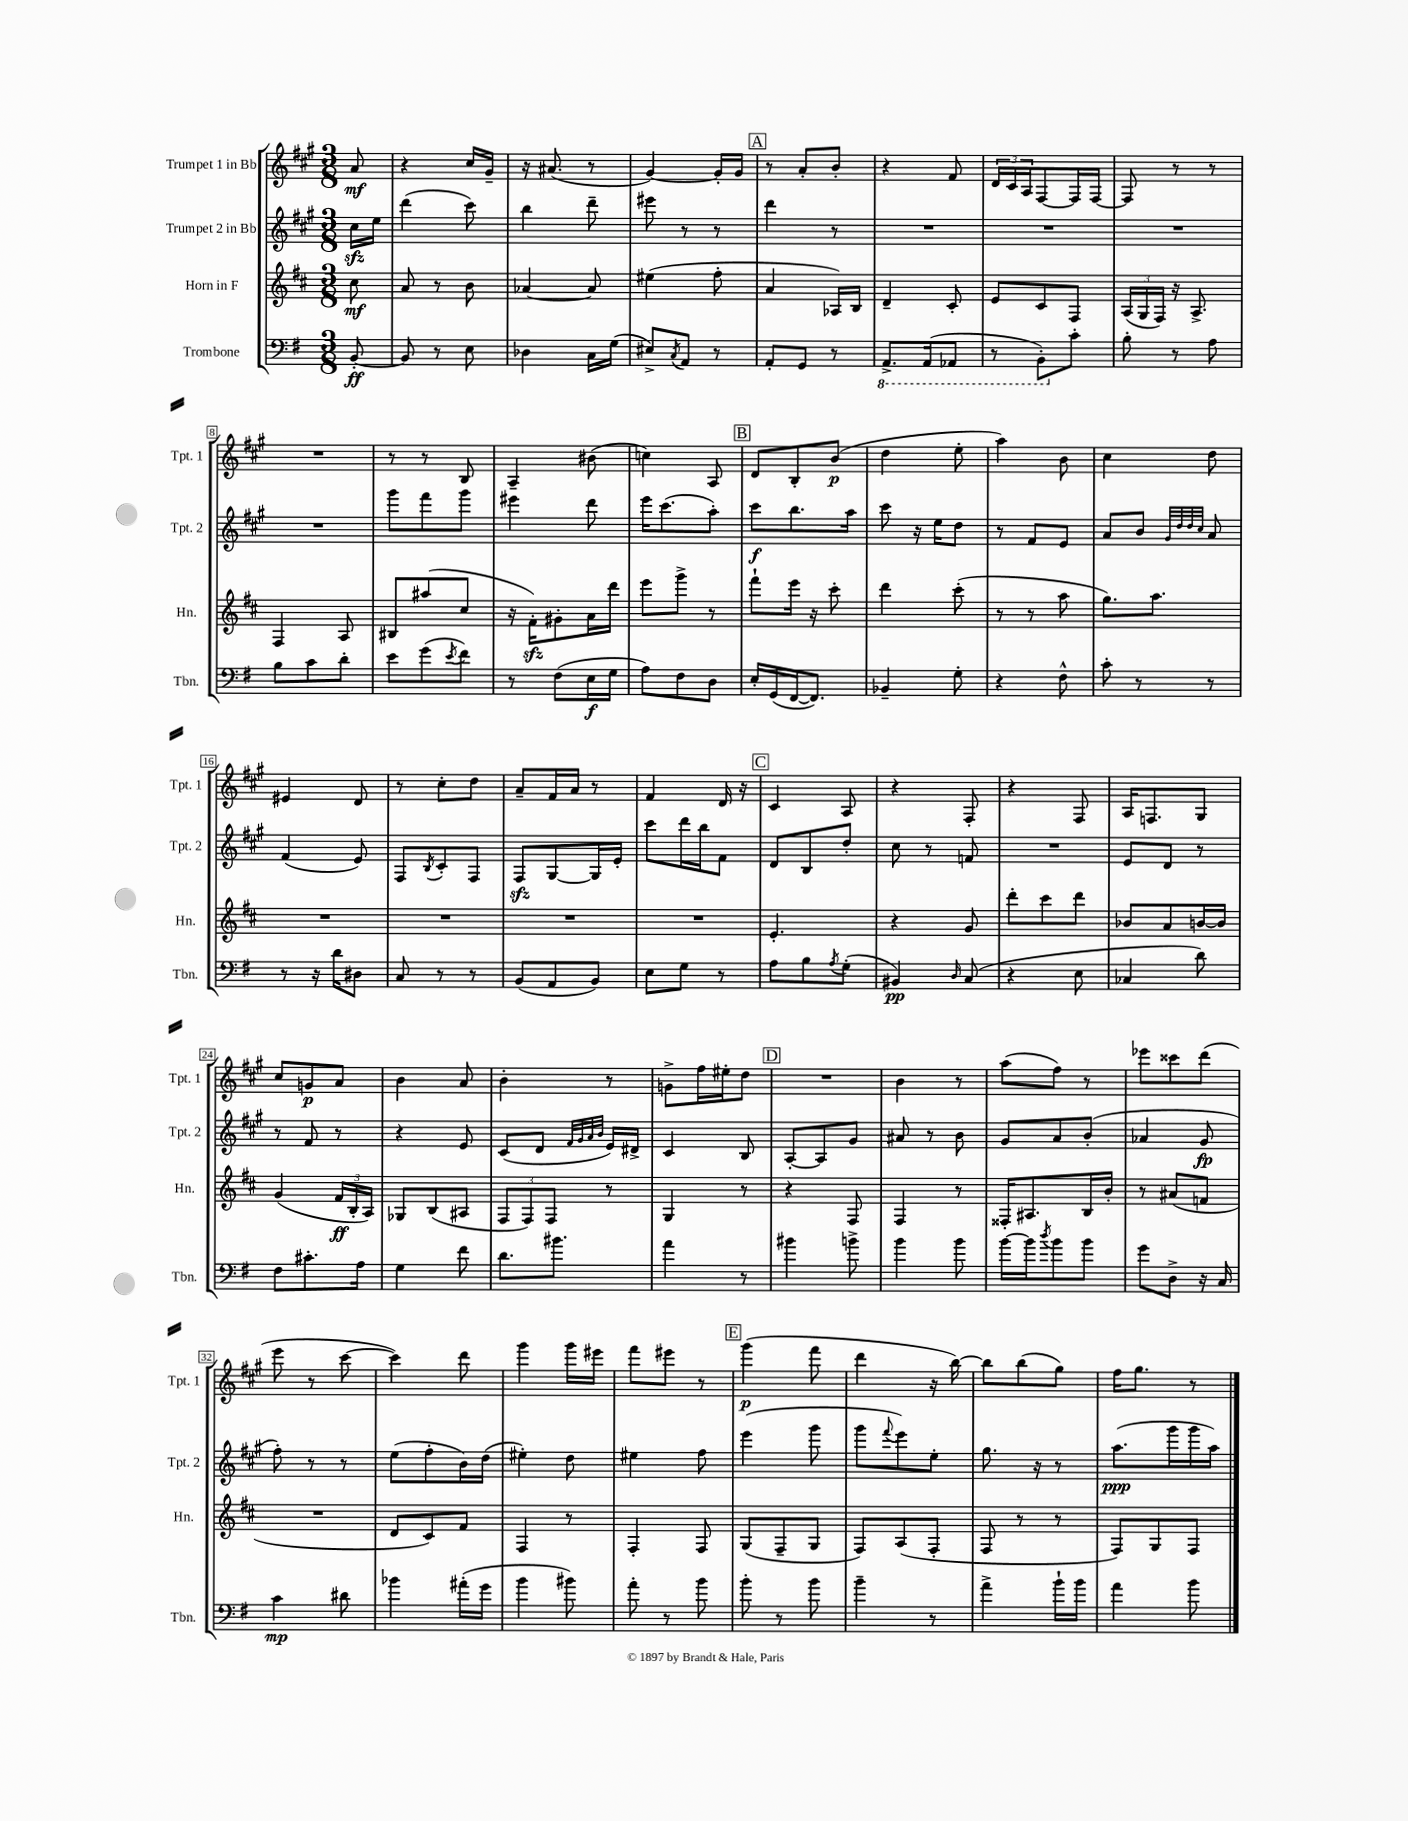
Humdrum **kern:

**kern	**dynam	**kern	**dynam	**kern	**dynam	**kern	**dynam
*part4	*part4	*part3	*part3	*part2	*part2	*part1	*part1
*staff4	*staff4	*staff3	*staff3	*staff2	*staff2	*staff1	*staff1
*I"Trombone	*	*I"Horn in F	*	*I"Trumpet 2 in Bb	*	*I"Trumpet 1 in Bb	*
*I'Tbn.	*	*I'Hn.	*	*I'Tpt. 2	*	*I'Tpt. 1	*
*clefF4	*	*clefG2	*	*clefG2	*	*clefG2	*
*k[f#]	*	*k[f#c#]	*	*k[f#c#g#]	*	*k[f#c#g#]	*
*M3/8	*	*M3/8	*	*M3/8	*	*M3/8	*
=	=	=	=	=	=	=	=
[8BB'/	ff	8cc#\	mf	16cc#zz\LL	.	8a/	mf
.	.	.	.	16ee\JJ	.	.	.
=1	=1	=1	=1	=1	=1	=1	=1
8BB/]	.	8a/	.	(4ddd\	.	4r	.
8r	.	8r	.	.	.	.	.
8E\	.	8b\	.	8ccc#\)	.	16cc#/LL	.
.	.	.	.	.	.	16g#~/JJ	.
=2	=2	=2	=2	=2	=2	=2	=2
4D-X\	.	[4a-X/	.	4bb\	.	16r	.
.	.	.	.	.	.	(8.a#X/	.
16C\LL	.	8a-/]	.	8ddd~\	.	8r	.
(16G\JJ	.	.	.	.	.	.	.
=3	=3	=3	=3	=3	=3	=3	=3
8E#X^/L)	.	(4ee#X\	.	8eee#X\	.	[4g#/)	.
8qC/	.	.	.	.	.	.	.
8AA/J	.	.	.	8r	.	.	.
8r	.	8ff#'\	.	8r	.	16g#'/LL]	.
.	.	.	.	.	.	16g#/JJ	.
!!LO:REH:place=s1:t=A
=4	=4	=4	=4	=4	=4	=4	=4
8AA'/L	.	4a/	.	4ddd\	.	8r	.
8GG/J	.	.	.	.	.	8a'/L	.
8r	.	16A-X/LL)	.	8r	.	8b'/J	.
.	.	16B/JJ	.	.	.	.	.
=5	=5	=5	=5	=5	=5	=5	=5
*8ba	*	*	*	*	*	*	*
8.AAA^/L	.	4d~/	.	4.r	.	4r	.
(16AAA/k	.	.	.	.	.	.	.
8AAA-X/J	.	8c#'/	.	.	.	8f#/	.
=6	=6	=6	=6	=6	=6	=6	=6
8r	.	8e/L	.	4.r	.	24d/LL	.
.	.	.	.	.	.	24c#/	.
.	.	.	.	.	.	24A/J	.
8BBB'\L)	.	8c#/	.	.	.	[8F#/	.
*X8ba	*	*	*	*	*	*	*
8c'\J	.	8F#/J	.	.	.	16F#/L]	.
.	.	.	.	.	.	[16F#/JJ	.
=7	=7	=7	=7	=7	=7	=7	=7
8B'\	.	(24A/LL	.	4.r	.	8F#/]	.
.	.	24G/	.	.	.	.	.
.	.	24F#/JJ)	.	.	.	.	.
8r	.	16r	.	.	.	8r	.
.	.	8.A^/	.	.	.	.	.
8A\	.	.	.	.	.	8r	.
!!LO:LB:g=z
=8	=8	=8	=8	=8	=8	=8	=8
8B\L	.	4F#/	.	4.r	.	4.r	.
8c\	.	.	.	.	.	.	.
8d'\J	.	8A/	.	.	.	.	.
=9	=9	=9	=9	=9	=9	=9	=9
8e\L	.	8B#X/L	.	8ggg#\L	.	8r	.
(8g\	.	(8aa#X/	.	8fff#\	.	8r	.
8qe/	.	.	.	.	.	.	.
8f#\J)	.	8cc#/J	.	8ggg#\J	.	8B/	.
=10	=10	=10	=10	=10	=10	=10	=10
8r	.	16r	.	4eee#X\	.	4A~/	.
.	.	16f#zz'\KL)	.	.	.	.	.
(8F#\L	.	8g#X'\	.	.	.	.	.
16E\L	f	16a\L	.	8ddd\	.	(8b#X\	.
16G\JJ	.	16ddd\JJ	.	.	.	.	.
=11	=11	=11	=11	=11	=11	=11	=11
8A\L)	.	8eee\L	.	16eee\KL	.	4ccn\)	.
.	.	.	.	(8.ccc#\	.	.	.
8F#\	.	8ggg^\J	.	.	.	.	.
8D\J	.	8r	.	8aa'\J)	.	8A/	.
!!LO:REH:place=s1:t=B
=12	=12	=12	=12	=12	=12	=12	=12
16E'/LL	.	8fff#`\L	.	8ccc#\L	f	8d/L	.
(16GG/	.	.	.	.	.	.	.
[16FF#/J	.	16eee\Jk	.	8.bb\	.	8B'/	.
8.FF#/J])	.	16r	.	.	.	.	.
.	.	8ccc#'\	.	.	.	(8b/J	p
.	.	.	.	16aa\Jk	.	.	.
=13	=13	=13	=13	=13	=13	=13	=13
4BB-X~/	.	4ddd\	.	8ccc#\	.	4dd\	.
.	.	.	.	16r	.	.	.
.	.	.	.	16ee\KL	.	.	.
8G'\	.	(8ccc#'\	.	8dd\J	.	8ee'\	.
=14	=14	=14	=14	=14	=14	=14	=14
4r	.	8r	.	8r	.	4aa\)	.
.	.	8r	.	8f#/L	.	.	.
8F#^^\	.	8aa\	.	8e/J	.	8b\	.
=15	=15	=15	=15	=15	=15	=15	=15
8c'\	.	8.gg\L)	.	8a/L	.	4cc#\	.
8r	.	.	.	8b/J	.	.	.
.	.	8.aa\J	.	.	.	.	.
.	.	.	.	32qqg#/LLL	.	.	.
.	.	.	.	32qqdd/	.	.	.
.	.	.	.	32qqdd/	.	.	.
.	.	.	.	32qqcc#/JJJ	.	.	.
8r	.	.	.	8a/	.	8dd\	.
!!LO:LB:g=z
=16	=16	=16	=16	=16	=16	=16	=16
8r	.	4.r	.	(4f#/	.	4e#X/	.
16r	.	.	.	.	.	.	.
16d\KL	.	.	.	.	.	.	.
8D#X\J	.	.	.	8e/)	.	8d/	.
=17	=17	=17	=17	=17	=17	=17	=17
8C/	.	4.r	.	8F#/L	.	8r	.
.	.	.	.	8qB/	.	.	.
8r	.	.	.	8c#'/	.	8cc#'\L	.
8r	.	.	.	8F#/J	.	8dd\J	.
=18	=18	=18	=18	=18	=18	=18	=18
(8BB/L	.	4.r	.	8F#zz/L	.	8a~/L	.
8AA/	.	.	.	[8G#/	.	16f#/L	.
.	.	.	.	.	.	16a/JJ	.
8BB/J)	.	.	.	16G#/L]	.	8r	.
.	.	.	.	16e'/JJ	.	.	.
=19	=19	=19	=19	=19	=19	=19	=19
8E\L	.	4.r	.	8ccc#\L	.	4f#/	.
8G\J	.	.	.	16ddd\L	.	.	.
.	.	.	.	16bb\J	.	.	.
8r	.	.	.	8f#\J	.	16d/	.
.	.	.	.	.	.	16r	.
!!LO:REH:place=s1:t=C
=20	=20	=20	=20	=20	=20	=20	=20
8A\L	.	4.e'/	.	8d/L	.	4c#/	.
8B\	.	.	.	8B/	.	.	.
8qA/	.	.	.	.	.	.	.
(8G'\J	.	.	.	8dd'/J	.	8A/	.
=21	=21	=21	=21	=21	=21	=21	=21
4BB#X/)	pp	4r	.	8cc#\	.	4r	.
.	.	.	.	8r	.	.	.
16qqD/	.	.	.	.	.	.	.
(8C/	.	8g/	.	8fn/	.	8F#'/	.
=22	=22	=22	=22	=22	=22	=22	=22
4r	.	8ddd'\L	.	4.r	.	4r	.
.	.	8ccc#\	.	.	.	.	.
8E\	.	8ddd\J	.	.	.	8F#/	.
=23	=23	=23	=23	=23	=23	=23	=23
4C-X/	.	8b-X/L	.	8e/L	.	16A/KL	.
.	.	.	.	.	.	8.Fn/	.
.	.	8a/	.	8d/J	.	.	.
8d\)	.	[16bn/L	.	8r	.	8G#/J	.
.	.	16b/JJ]	.	.	.	.	.
!!LO:LB:g=z
=24	=24	=24	=24	=24	=24	=24	=24
8F#\L	.	(4g/	.	8r	.	8cc#/L	.
8.c#X'\	.	.	.	8f#/	.	8gn/	p
.	.	24f#/LL	ff	8r	.	8a/J	.
.	.	24B'/	.	.	.	.	.
16A\Jk	.	.	.	.	.	.	.
.	.	24A/JJ)	.	.	.	.	.
=25	=25	=25	=25	=25	=25	=25	=25
4G\	.	8G-X/L	.	4r	.	4b\	.
.	.	(8B/	.	.	.	.	.
8f#\	.	8A#X/J	.	8e/	.	8a/	.
=26	=26	=26	=26	=26	=26	=26	=26
8.d\L	.	12F#/L	.	(8c#/L	.	4b'\	.
.	.	12F#/)	.	.	.	.	.
.	.	.	.	8d/J	.	.	.
.	.	12F#/J	.	.	.	.	.
8.b#X\J	.	.	.	.	.	.	.
.	.	.	.	32qqf#/LLL	.	.	.
.	.	.	.	32qqg#/	.	.	.
.	.	.	.	32qqa/	.	.	.
.	.	.	.	32qqb/JJJ	.	.	.
.	.	8r	.	16e/LL)	.	8r	.
.	.	.	.	16d#X^/JJ	.	.	.
=27	=27	=27	=27	=27	=27	=27	=27
4a\	.	4G/	.	4c#/	.	8gn^\L	.
.	.	.	.	.	.	16ff#\L	.
.	.	.	.	.	.	16ee#X'\J	.
8r	.	8r	.	8B/	.	8dd\J	.
!!LO:REH:place=s1:t=D
=28	=28	=28	=28	=28	=28	=28	=28
4b#X\	.	4r	.	[8A'/L	.	4.r	.
.	.	.	.	8A/]	.	.	.
8bn^\	.	8F#/	.	8g#/J	.	.	.
=29	=29	=29	=29	=29	=29	=29	=29
4b\	.	4F#/	.	8a#X/	.	4b\	.
.	.	.	.	8r	.	.	.
8b\	.	8r	.	8b\	.	8r	.
=30	=30	=30	=30	=30	=30	=30	=30
[16b\LL	.	16F##X'/KL	.	8g#/L	.	(8aa\L	.
16b\J]	.	8.A#X/	.	.	.	.	.
8qdd/	.	.	.	.	.	.	.
8b\	.	.	.	8a/	.	8ff#\J)	.
8b\J	.	16B/L	.	(8b'/J	.	8r	.
.	.	16b'/JJ	.	.	.	.	.
=31	=31	=31	=31	=31	=31	=31	=31
8g\L	.	8r	.	4a-X/	.	8eee-X\L	.
8D^\J	.	(8a#X/L	.	.	.	8ccc##X\	.
16r	.	8fn/J	.	8g#/	fp	(8ddd\J	.
16C/	.	.	.	.	.	.	.
!!LO:LB:g=z
=32	=32	=32	=32	=32	=32	=32	=32
4c\	mp	4.r	.	8ff#'\)	.	8eee\	.
.	.	.	.	8r	.	8r	.
8d#X\	.	.	.	8r	.	[8ccc#\	.
=33	=33	=33	=33	=33	=33	=33	=33
4b-X\	.	8d/L	.	(8ee\L	.	4ccc#\])	.
.	.	8c#/)	.	8ff#'\	.	.	.
(16a#X'\LL	.	8f#/J	.	16b\L)	.	8ddd\	.
16g\JJ	.	.	.	(16dd\JJ	.	.	.
=34	=34	=34	=34	=34	=34	=34	=34
4b\	.	4F#/	.	4ee#X'\)	.	4ggg#\	.
8b#X\)	.	8r	.	8dd\	.	16ggg#\LL	.
.	.	.	.	.	.	16eee#X\JJ	.
=35	=35	=35	=35	=35	=35	=35	=35
8a'\	.	4F#'/	.	4ee#X\	.	8fff#\L	.
8r	.	.	.	.	.	8eee#X\J	.
8b\	.	8F#/	.	8ff#\	.	8r	.
!!LO:REH:place=s1:t=E
=36	=36	=36	=36	=36	=36	=36	=36
8b'\	.	(8G/L	.	(4eee\	.	(4ggg#\	p
8r	.	8F#~/	.	.	.	.	.
8b\	.	8G/J	.	8ggg#\	.	8fff#\	.
=37	=37	=37	=37	=37	=37	=37	=37
4b~\	.	8F#/L)	.	8ggg#\L	.	4ddd\	.
.	.	.	.	8qqfff#/	.	.	.
.	.	(8A/	.	8eee\)	.	.	.
8r	.	8F#'/J	.	8ee'\J	.	16r	.
.	.	.	.	.	.	[16bb\)	.
=38	=38	=38	=38	=38	=38	=38	=38
4a^\	.	8F#/	.	8.gg#\	.	8bb\L]	.
.	.	8r	.	.	.	(8bb\	.
.	.	.	.	16r	.	.	.
16b`\LL	.	8r	.	8r	.	8gg#\J)	.
16b\JJ	.	.	.	.	.	.	.
=39	=39	=39	=39	=39	=39	=39	=39
4a\	.	8F#/L)	.	(8.aa\L	ppp	16ff#\KL	.
.	.	.	.	.	.	8.gg#\J	.
.	.	8G/	.	.	.	.	.
.	.	.	.	16ggg#\L	.	.	.
8b\	.	8F#/J	.	16ggg#\	.	8r	.
.	.	.	.	16aa\JJ)	.	.	.
==	==	==	==	==	==	==	==
*-	*-	*-	*-	*-	*-	*-	*-
